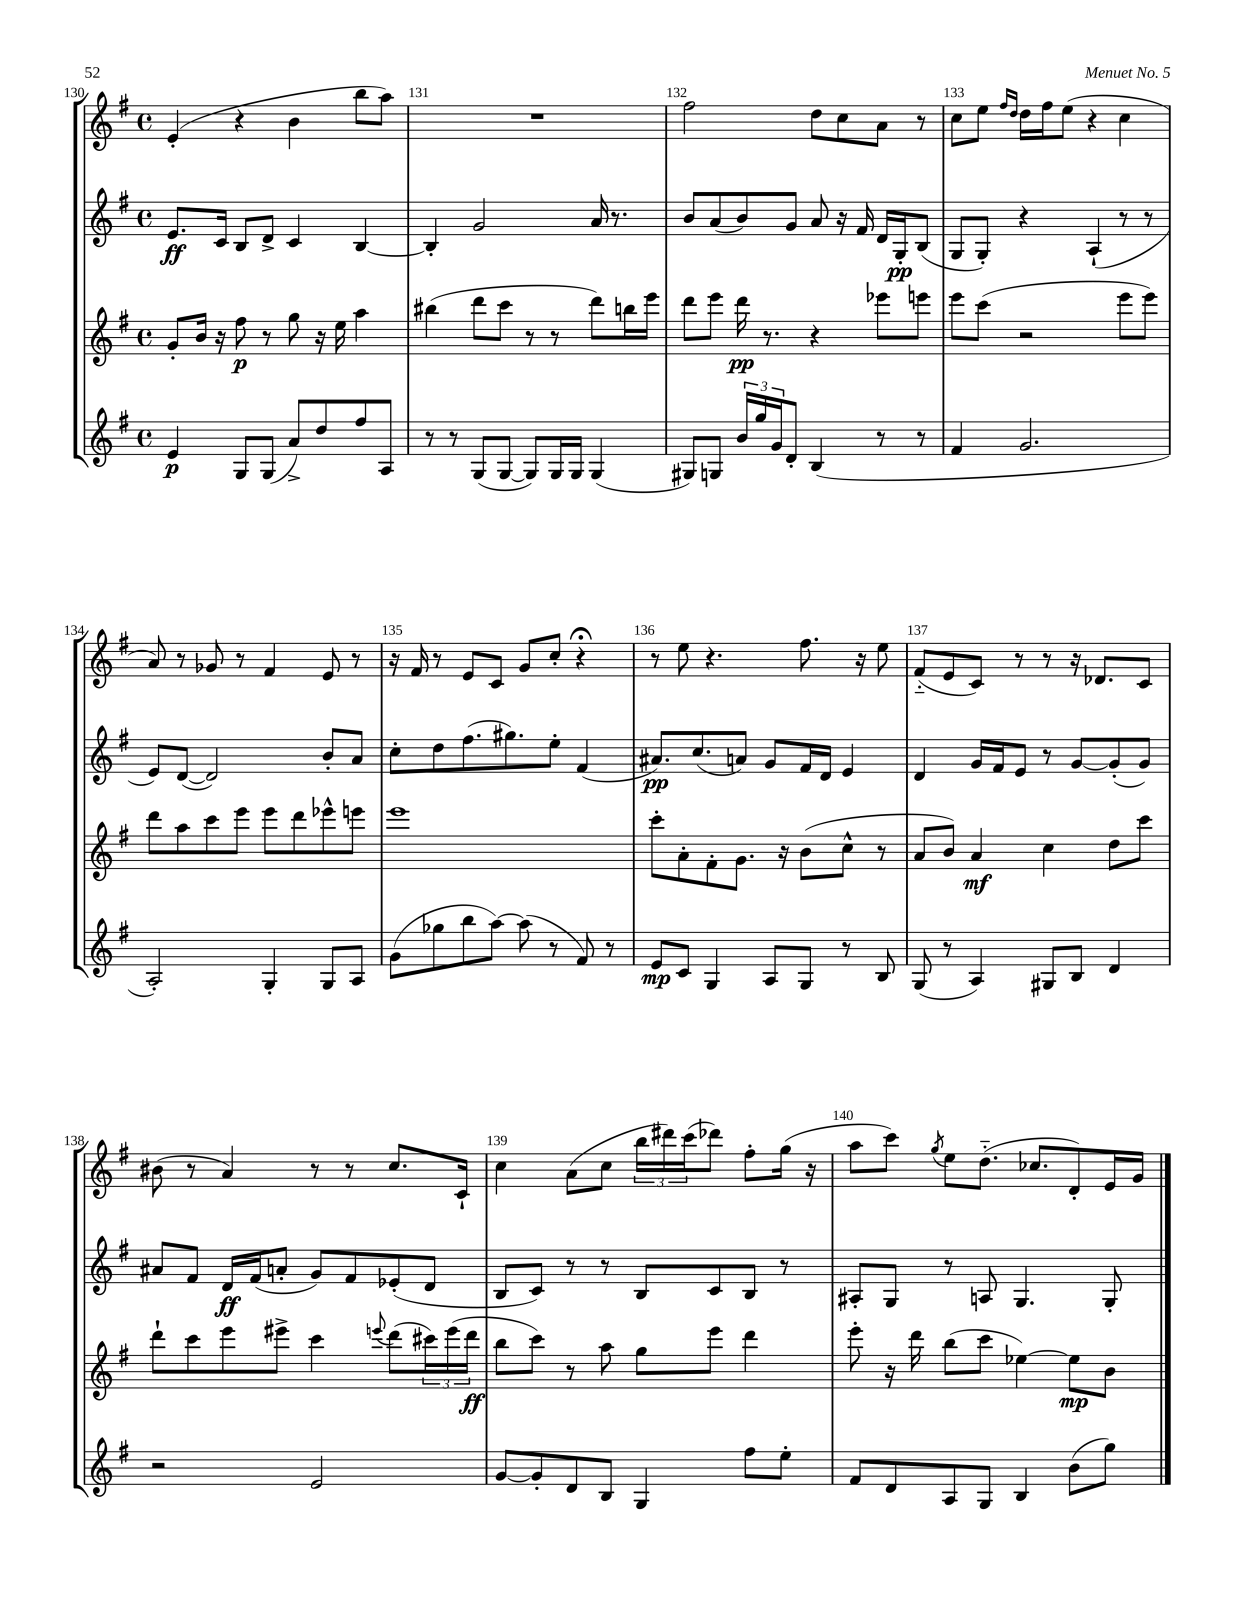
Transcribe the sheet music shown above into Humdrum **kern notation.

**kern	**kern	**kern	**kern
*staff4	*staff3	*staff2	*staff1
*clefG2	*clefG2	*clefG2	*clefG2
*k[f#]	*k[f#]	*k[f#]	*k[f#]
*M4/4	*M4/4	*M4/4	*M4/4
*met(c)	*met(c)	*met(c)	*met(c)
4e	8g'	8.e	(4e'
.	16b	.	.
.	16r	16c	.
8G	8ff#	8B	4r
(8G	8r	8d^	.
8a^)	8gg	4c	4b
8dd	16r	.	.
.	16ee	.	.
8ff#	4aa	[4B	8bb
8A	.	.	8aa)
=	=	=	=
8r	(4bb#	4B']	1r
8r	.	.	.
(8G	8ddd	2g	.
[8G	8ccc	.	.
8G])	8r	.	.
16G	8r	.	.
16G	.	.	.
(4G	8ddd)	16a	.
.	.	8.r	.
.	16bb	.	.
.	16eee	.	.
=	=	=	=
8G#)	8ddd	8b	2ff#
8G	8eee	(8a	.
24b	16ddd	8b)	.
24gg	.	.	.
.	8.r	.	.
24g	.	.	.
8d'	.	8g	.
(4B	4r	8a	8dd
.	.	16r	8cc
.	.	16f#	.
8r	8eee-	16d	8a
.	.	16G'	.
8r	8eee	(8B	8r
=	=	=	=
4f#	8eee	8G	8cc
.	(8ccc	8G')	8ee
.	.	.	16qqff#
.	.	.	16qqdd
2.g	2r	4r	16dd
.	.	.	16ff#
.	.	.	(8ee
.	.	(4A`	4r
.	8eee	8r	4cc
.	8eee)	8r	.
=	=	=	=
2A')	8ddd	8e)	8a)
.	8aa	([8d	8r
.	8ccc	2d])	8g-
.	8eee	.	8r
4G'	8eee	.	4f#
.	8ddd	.	.
8G	8eee-^^	8b'	8e
8A	8eee	8a	8r
=	=	=	=
(8g	1eee	8cc'	16r
.	.	.	16f#
8gg-	.	8dd	8r
8bb	.	(8.ff#	8e
[8aa)	.	.	8c
.	.	8.gg#)	.
(8aa]	.	.	8g
8r	.	8ee'	8cc'
8f#)	.	(4f#	4r;
8r	.	.	.
=	=	=	=
8e	8ccc'	8.a#)	8r
8c	8a'	.	8ee
.	.	(8.cc	.
4G	8f#'	.	4.r
.	8.g	8a)	.
8A	.	8g	.
.	16r	.	.
8G	(8b	16f#	8.ff#
.	.	16d	.
8r	8cc^^	4e	.
.	.	.	16r
8B	8r	.	8ee
=	=	=	=
(8G	8a	4d	(8f#'~
8r	8b)	.	8e
4A)	4a	16g	8c)
.	.	16f#	.
.	.	8e	8r
8G#	4cc	8r	8r
8B	.	[8g	16r
.	.	.	8.d-
4d	8dd	(8g']	.
.	8ccc	8g)	8c
=	=	=	=
2r	8ddd`	8a#	(8b#
.	8ccc	8f#	8r
.	8eee	16d	4a)
.	.	(16f#	.
.	8eee#^	8a'	.
2e	4ccc	8g)	8r
.	.	8f#	8r
.	8qqeee	.	.
.	(8ddd	(8e-'	8.cc
.	24ccc#)	8d	.
.	(24eee	.	.
.	.	.	16c`
.	24ddd	.	.
=	=	=	=
[8g	8bb	8B	4cc
8g']	8ccc)	8c)	.
8d	8r	8r	(8a
8B	8aa	8r	8cc
4G	8gg	8B	24bb
.	.	.	24ddd#)
.	.	.	(24ccc
.	8eee	8c	8ddd-)
8ff#	4ddd	8B	8ff#'
8ee'	.	8r	(16gg
.	.	.	16r
=	=	=	=
8f#	8eee'	8A#'	8aa
8d	16r	8G	8ccc)
.	16ddd	.	.
.	.	.	8qgg
8A	(8bb	8r	8ee
8G	8ccc	8A	(8.dd'~
4B	[4ee-)	4.G	.
.	.	.	8.cc-
(8b	8ee-]	.	8d')
8gg)	8b	8G'	16e
.	.	.	16g
==	==	==	==
*-	*-	*-	*-
